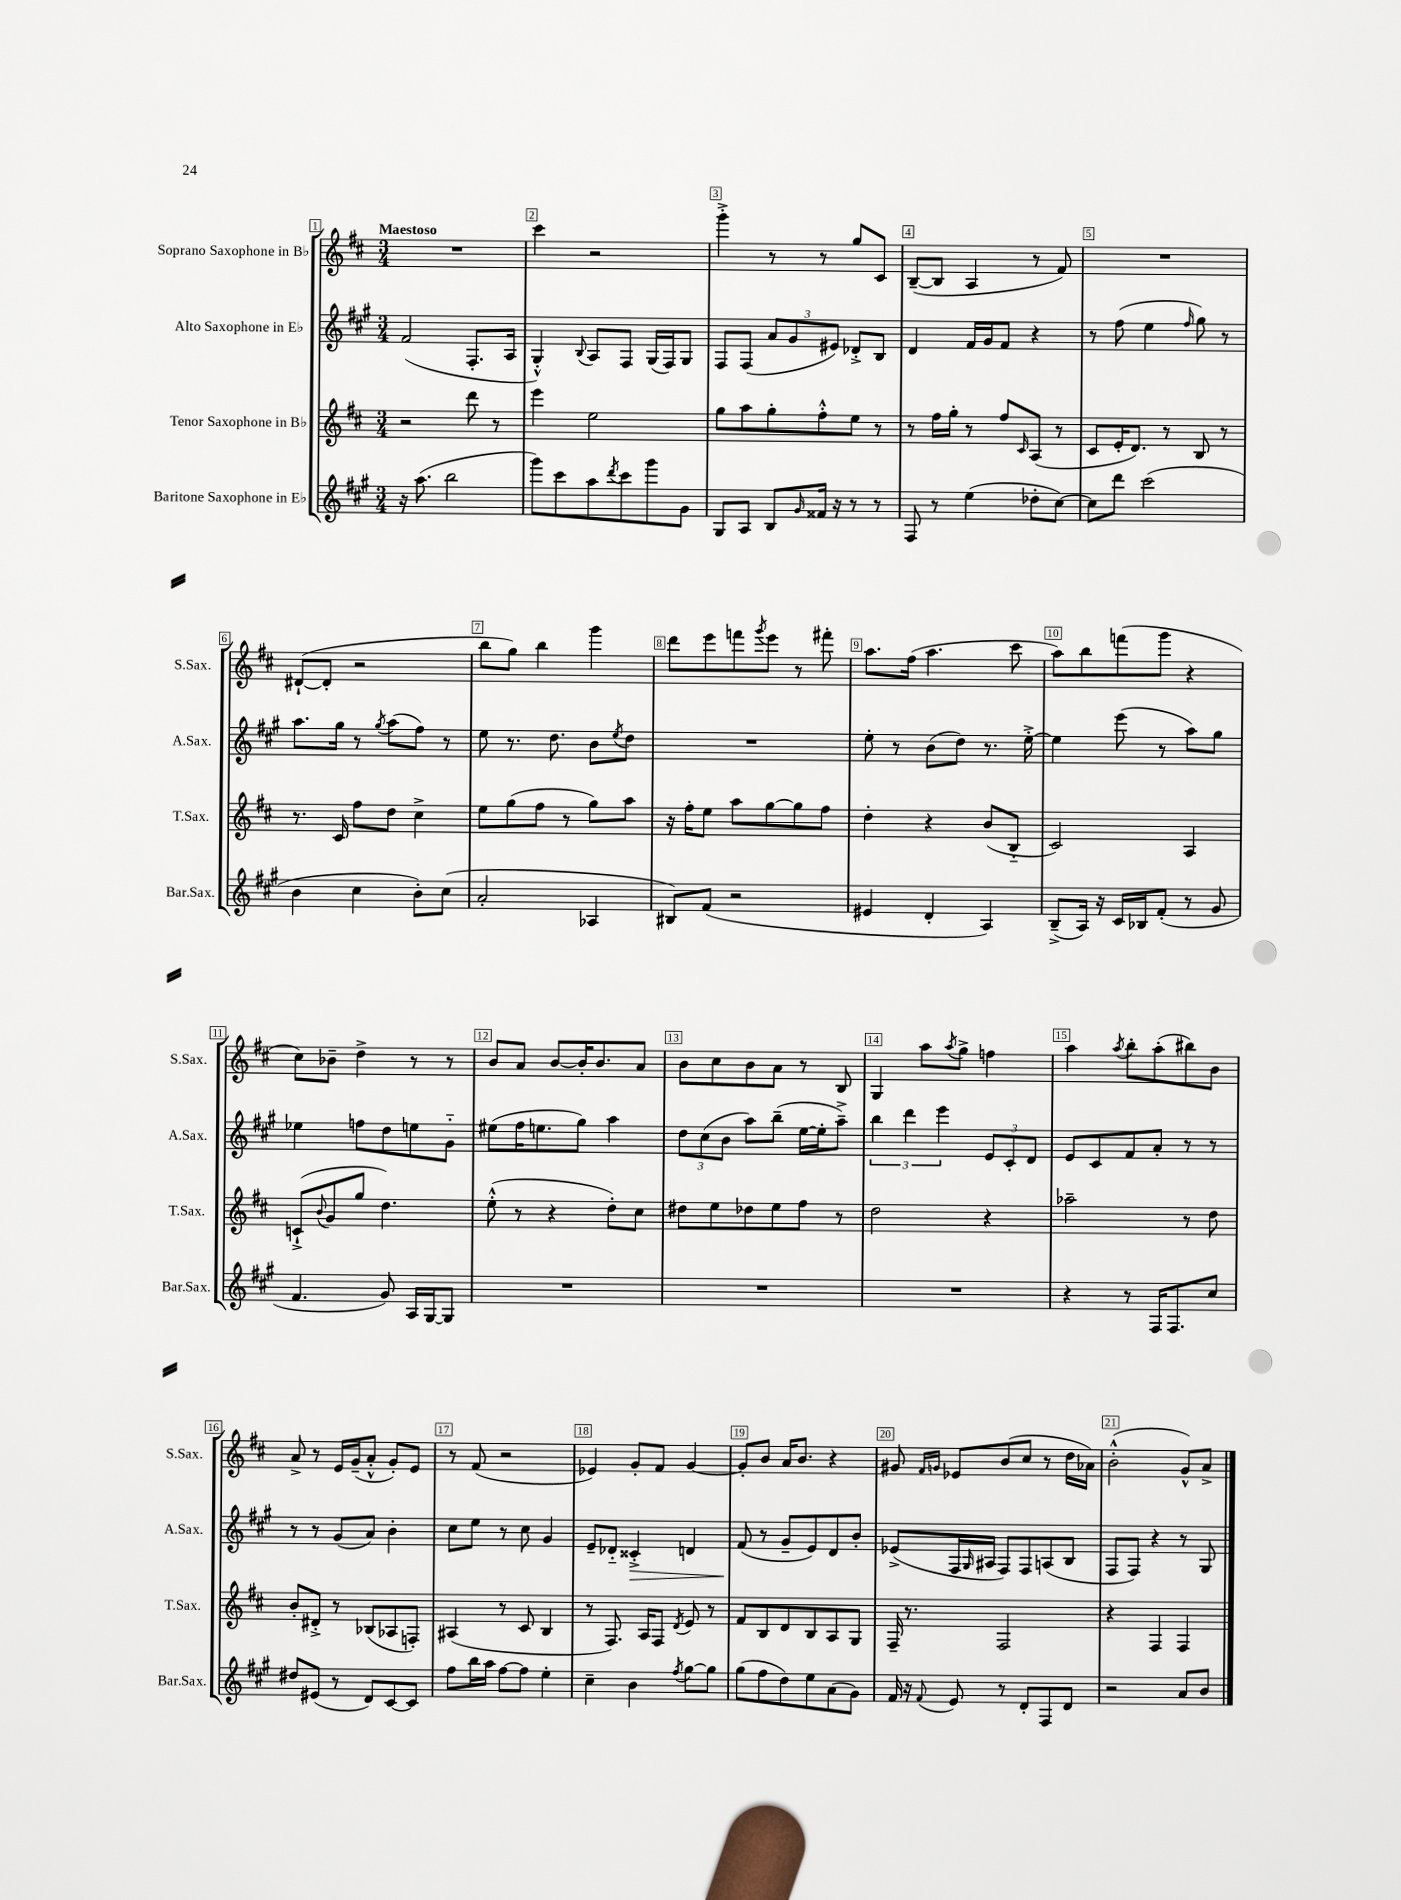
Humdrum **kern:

**kern	**kern	**kern	**dynam	**kern
*part4	*part3	*part2	*part2	*part1
*staff4	*staff3	*staff2	*staff2	*staff1
*I"Baritone Saxophone in E♭	*I"Tenor Saxophone in B♭	*I"Alto Saxophone in E♭	*	*I"Soprano Saxophone in B♭
*I'Bar.Sax.	*I'T.Sax.	*I'A.Sax.	*	*I'S.Sax.
*clefG2	*clefG2	*clefG2	*	*clefG2
*k[f#c#g#]	*k[f#c#]	*k[f#c#g#]	*	*k[f#c#]
*M3/4	*M3/4	*M3/4	*	*M3/4
=1	=1	=1	=1	=1
!	!	!	!	!LO:TX:a:B:t=Maestoso
16r	2r	(2f#/	.	2.r
(8.aa\	.	.	.	.
2bb\	.	.	.	.
.	8ddd\	8.F#'/L	.	.
.	8r	.	.	.
.	.	16A/Jk	.	.
=2	=2	=2	=2	=2
8ggg#\L)	4eee\	4G#'^^/)	.	4ccc#\
8ccc#\	.	.	.	.
.	.	8qqB/	.	.
8aa\	2ee\	8A/L	.	2r
8qddd/	.	.	.	.
8ccc#\	.	8F#/J	.	.
8ggg#\	.	(16G#/LL	.	.
.	.	16F#/J)	.	.
8g#\J	.	8G#/J	.	.
=3	=3	=3	=3	=3
8G#/L	8gg\L	8F#/L	.	4ggg'^\
8A/J	8aa\	(8F#/J	.	.
8B/L	8gg'\	12a/L	.	8r
.	.	12g#/	.	.
16qqg#/	.	.	.	.
16f##X/Jk	8ff#'^^\	.	.	8r
.	.	12e#X/J)	.	.
16r	.	.	.	.
8r	8ee\J	8d-X'^/L	.	8gg/L
8r	8r	8B/J	.	8c#/J
=4	=4	=4	=4	=4
8F#/	8r	4d/	.	([8B~/L
8r	16ff#\LL	.	.	8B/J]
.	16gg'\JJ	.	.	.
(4ee\	8r	16f#/LL	.	4A/
.	.	16g#/J	.	.
.	8ff#/L	8f#/J	.	.
.	16qqc#/	.	.	.
8dd-X'\L	(8A/J	4r	.	8r
[8cc#\J)	8r	.	.	8f#/)
=5	=5	=5	=5	=5
8cc#\L]	8c#/L	8r	.	2.r
8ddd\J	16e'/K	(8ff#\	.	.
.	8.d/J)	.	.	.
(2ccc#\	.	4ee\	.	.
.	8r	.	.	.
.	.	16qqff#/	.	.
.	8B/	8gg#\)	.	.
.	8r	8r	.	.
!!LO:LB:g=z
=6	=6	=6	=6	=6
4b\	8.r	8.aa\L	.	([8d#X`/L
.	.	.	.	8d#'/J]
.	16c#/	16gg#\Jk	.	.
4cc#\	8ff#\L	8r	.	2r
.	.	8qgg#/	.	.
.	8dd\J	(8aa\L	.	.
8b'\L)	4cc#^\	8ff#\J)	.	.
(8cc#\J	.	8r	.	.
=7	=7	=7	=7	=7
2a'/	8ee\L	8ee\	.	8bb\L
.	(8gg\	8.r	.	8gg\J)
.	8ff#\J	.	.	4bb\
.	.	8.dd\	.	.
.	8r	.	.	.
4A-X/	8gg\L)	8b\L	.	4ggg\
.	.	8qee/	.	.
.	8aa\J	8dd\J	.	.
=8	=8	=8	=8	=8
8B#X/L)	16r	2.r	.	8ddd\L
.	16ff#'\KL	.	.	.
(8f#/J	8ee\J	.	.	8eee\
2r	8aa\L	.	.	8fffn\
.	.	.	.	8qggg/
.	[8gg\	.	.	8eee\J
.	8gg\]	.	.	8r
.	8ff#\J	.	.	8fff#X'\
=9	=9	=9	=9	=9
4e#X/	4dd'\	8ee'\	.	8.aa\L
.	.	8r	.	.
.	.	.	.	(16ff#\Jk
4d'/	4r	(8b\L	.	4.aa\
.	.	8dd\J)	.	.
4A/)	(8b/L	8.r	.	.
.	8B/J	.	.	8ccc#\
.	.	[16ee'^\	.	.
=10	=10	=10	=10	=10
(8B~^/L	2c#/)	4ee\]	.	8aa\L)
16A/Jk)	.	.	.	8bb\
16r	.	.	.	.
16c#/LL	.	(8eee\	.	(8fffn\
16B-X/J	.	.	.	.
(8f#'/J	.	8r	.	8ggg\J
8r	4A/	8aa\L)	.	4r
8g#/	.	8gg#\J	.	.
!!LO:LB:g=z
=11	=11	=11	=11	=11
4.f#/	(8cn`^/L	4ee-X\	.	8cc#\L)
.	8qqb/	.	.	.
.	8g/	.	.	8b-X~\J
.	8gg/J	8ffn\L	.	4dd^\
8g#/)	4.dd\)	8dd\	.	.
16A/LL	.	8een\	.	8r
[16G#/J	.	.	.	.
8G#/J]	.	8g#\J	.	8r
=12	=12	=12	=12	=12
2.r	(8ee'^^\	(8ee#X\L	.	8b/L
.	8r	16ff#\K	.	8a/J
.	.	8.een\	.	.
.	4r	.	.	[8b/L
.	.	8gg#\J)	.	16b'/K]
.	.	.	.	8.b/
.	8dd'\L)	4aa\	.	.
.	8cc#\J	.	.	8a/J
=13	=13	=13	=13	=13
2.r	8dd#X\L	12dd\L	.	8b\L
.	.	(12cc#\	.	.
.	8ee\	.	.	8cc#\
.	.	12b\J	.	.
.	8dd-X\	8aa\L)	.	8b\
.	8ee\	(8bb~\J	.	8a\J
.	8ff#\J	[16ee\LL	.	8r
.	.	16ee'\J]	.	.
.	8r	8aa~^\J)	.	8B/
=14	=14	=14	=14	=14
2.r	2dd\	6bb\	.	4G/
.	.	6ddd\	.	.
.	.	.	.	8aa\L
.	.	6eee\	.	.
.	.	.	.	8qaa/
.	.	.	.	8gg^\J
.	4r	12e/L	.	4ffn\
.	.	12c#'/	.	.
.	.	12d/J	.	.
=15	=15	=15	=15	=15
4r	2aa-X~\	8e/L	.	4aa\
.	.	8c#/	.	.
.	.	.	.	8qaa/
8r	.	8f#/	.	8bb'\L
16F#/KL	.	8a'/J	.	(8aa'\
8.F#/	.	.	.	.
.	8r	8r	.	8bb#X\)
8cc#/J	8dd\	8r	.	8b\J
!!LO:LB:g=z
=16	=16	=16	=16	=16
8dd#X/L	8b'/L	8r	.	8a^/
(8e#X/J	8d#X'^/J	8r	.	8r
8r	8r	(8g#/L	.	16e/LL
.	.	.	.	(16g~/J
8d/L)	(8B-X/L	8a/J)	.	8a'^^/J
[8c#/	8A-X/	4b'\	.	8g'/L)
8c#/J]	8Fn'/J)	.	.	8e/J
=17	=17	=17	=17	=17
8ff#\L	(4A#X/	8cc#\L	.	8r
16bb\L	.	8ee\J	.	(8f#/
16aa\JJ	.	.	.	.
[8ff#\L	8r	8r	.	2r
8ff#\J]	8c#/	8cc#\	.	.
4ee'\	4B/	4g#/	.	.
=18	=18	=18	=18	=18
4cc#~\	8r	8e~/L	.	4e-X/)
.	8.F#/)	8d-X/J	.	.
!	!	!	!LO:HP:b	!
4b\	.	4c##X'^/	>	8g'/L
.	16A/KL	.	.	.
.	8F#/J	.	.	8f#/J
8qff#/	8qd/	.	.	.
[8gg#\L	8e/	4dn/	.	[4g/
8gg#\J]	8r	.	.	.
=19	=19	=19	=19	=19
(8gg#\L	8f#/L	(8f#/	.	8g'/L]
8ff#\	8B/	8r	]	8b/J
8dd\)	8d/	8g#~/L	.	16a/KL
.	.	.	.	8.b/J
8ee\	8B/	8e/)	.	.
(8a\	8A/	8d/	.	4r
8g#\J)	8G/J	8b'/J	.	.
=20	=20	=20	=20	=20
16f#/	16F#~/	(8e-X^/L	.	8g#X/
16r	8.r	.	.	.
.	.	.	.	16qqf#/LL
8qqf#/	.	.	.	16qqgn/JJ
8e/	.	16F#/L	.	8e-X/L
.	.	16qqG#/	.	.
.	.	16A#X/JJ	.	.
8r	2F#/	8F#/L)	.	(8b/
8d'/L	.	8F#/	.	8cc#/J
8F#/	.	(8An/	.	8r
8d/J	.	8B/J	.	16dd\LL
.	.	.	.	16a-X\JJ)
=21	=21	=21	=21	=21
2r	4r	8F#/L	.	(2b'^^\
.	.	8F#/J)	.	.
.	4F#/	4r	.	.
8a/L	4F#/	8r	.	8g^^/L)
8b/J	.	8G#/	.	8a^/J
==	==	==	==	==
*-	*-	*-	*-	*-
